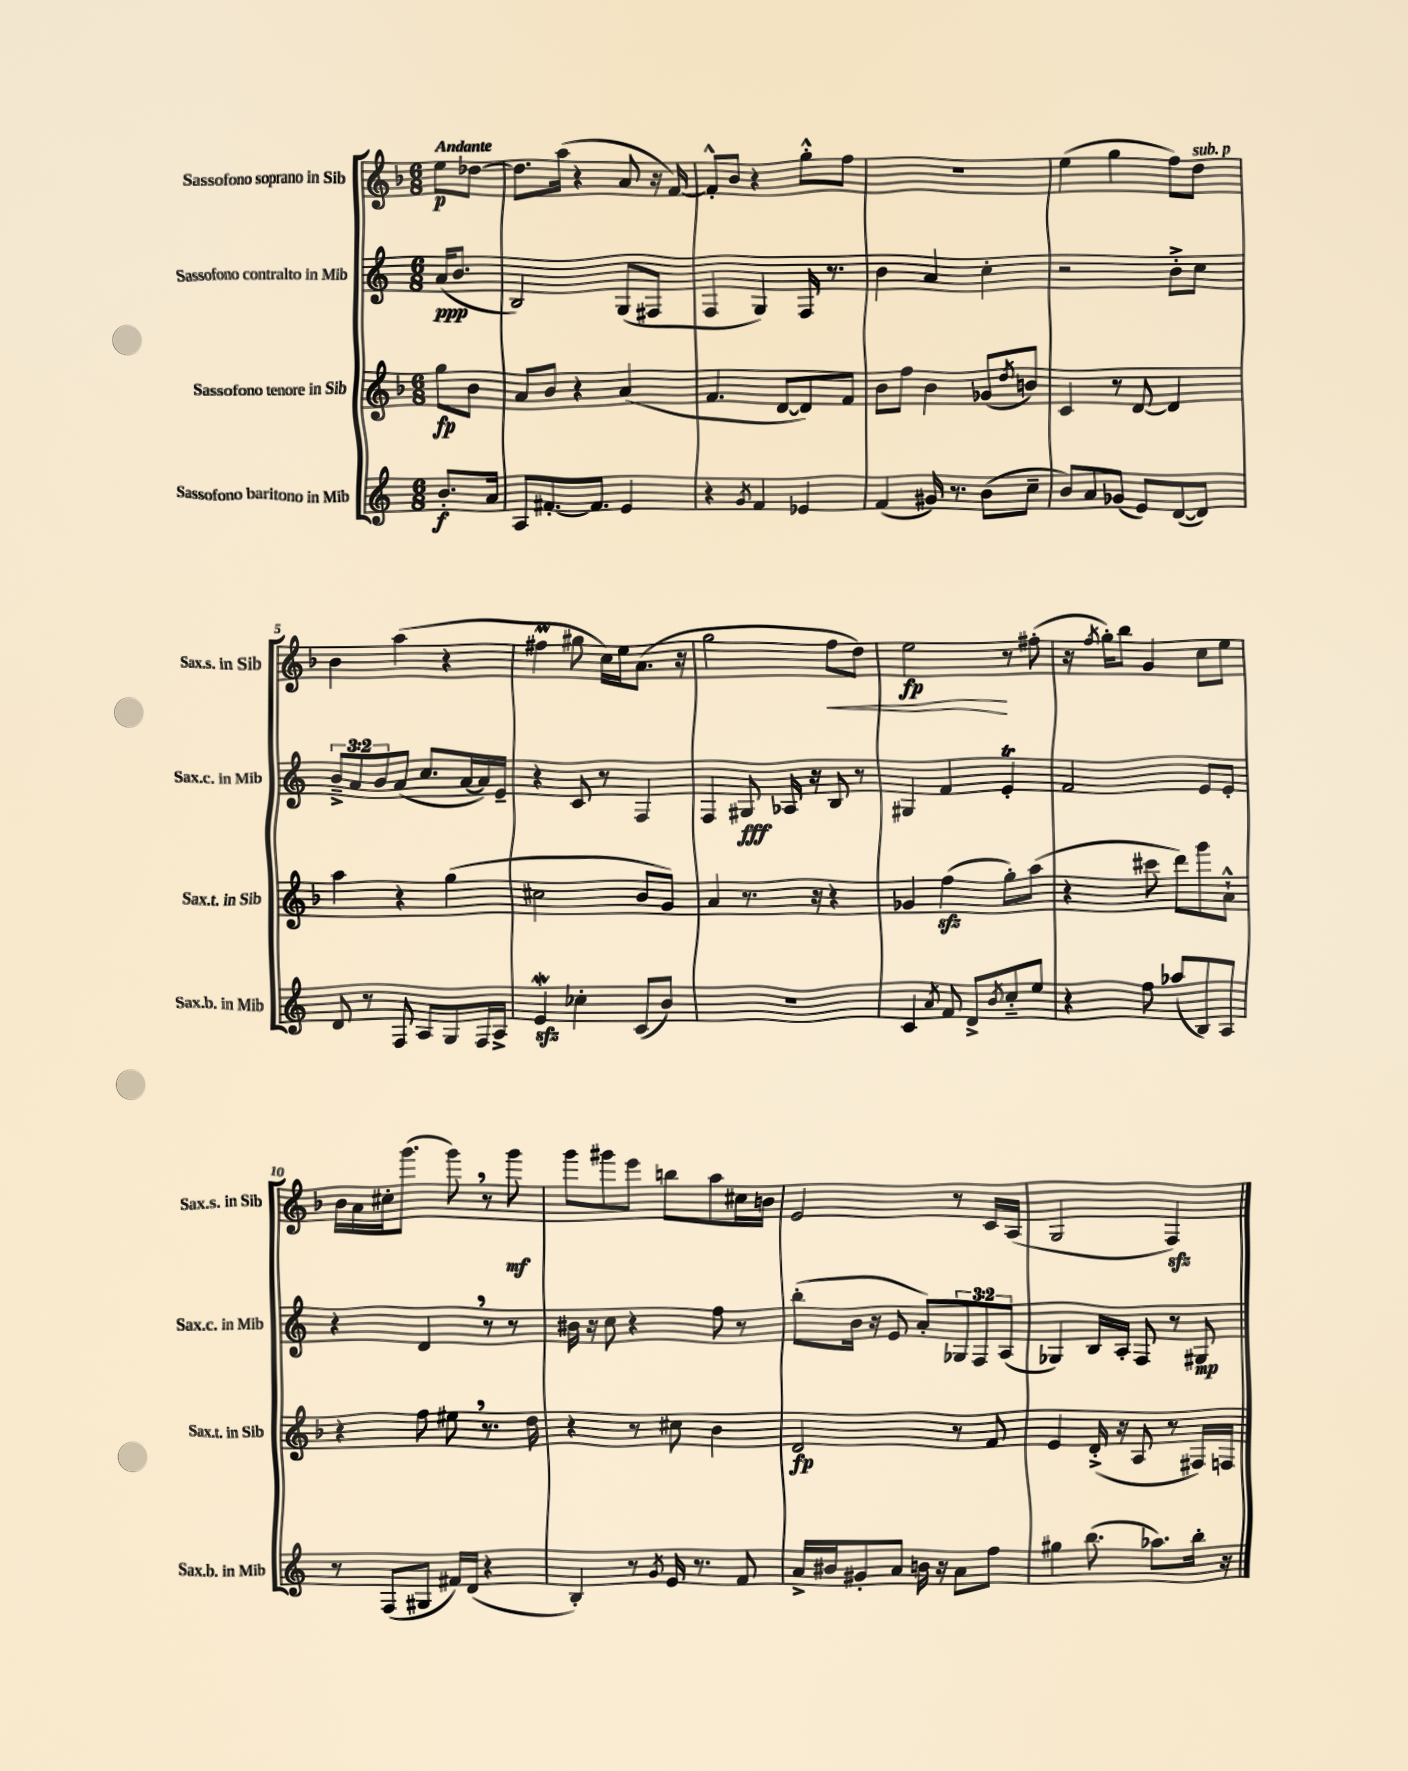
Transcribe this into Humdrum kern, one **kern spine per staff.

**kern	**kern	**kern	**kern
*staff4	*staff3	*staff2	*staff1
*clefG2	*clefG2	*clefG2	*clefG2
*k[]	*k[b-]	*k[]	*k[b-]
*M6/8	*M6/8	*M6/8	*M6/8
8.b'	8gg	(16a	8ee
.	.	8.b	.
.	8b-	.	[8dd-
16a	.	.	.
=	=	=	=
8A	8a	2B)	8.dd-]
[8.f#'	8b-	.	.
.	.	.	(16aa
.	4r	.	4r
8.f#]	.	.	.
4e	(4a	(8G	8a
.	.	8F#	16r
.	.	.	[16f)
=	=	=	=
4r	4.f	4F	8f'^^]
.	.	.	8b-
8qg	.	.	.
4f	.	4G)	4r
.	[8d	.	.
4e-	8d])	16F	8gg'^^
.	.	8.r	.
.	8f	.	8ff
=	=	=	=
(4f	8b-	4b	2.r
.	8ff	.	.
16g#)	4b-	4a	.
8.r	.	.	.
(8b	(8g-	4cc'	.
.	8qdd	.	.
8cc~	8b)	.	.
=	=	=	=
8b)	4c	2r	(4ee
8a	.	.	.
(8g-	8r	.	4gg
8e)	[8d	.	.
([8d	4d]	8b'^	8ff)
8d])	.	8cc	8dd
=	=	=	=
8d	4aa	12b~^	4b-
.	.	12a	.
8r	.	.	.
.	.	12b	.
8F	4r	(8a	(4aa
8A	.	8.cc	.
8G	(4gg	.	4r
.	.	[16a	.
16F	.	16a])	.
16A^	.	16e~	.
=	=	=	=
4e	2cc#	4r	4ff#
4cc-'	.	8c	8gg#
.	.	8r	16cc)
.	.	.	16ee
(8c	8b-	4F	(8.a
8b)	8g)	.	.
.	.	.	16r
=	=	=	=
2.r	4a	4F	2gg
.	8.r	8G#	.
.	.	16A-	.
.	16r	16r	.
.	4r	8B	8ff
.	.	8r	8dd)
=	=	=	=
4c	4g-	4G#	2ee
8qa	.	.	.
8f	(4ff	4f	.
8d^	.	.	.
8qb	.	.	.
8cc'~	8gg')	4e'	8r
8ee	(8aa	.	(8ff#'
=	=	=	=
4r	4r	2f	16r
.	.	.	8qff
.	.	.	16gg')
.	.	.	8bb-
8ff	8ccc#	.	4g
(8aa-	8ddd)	.	.
8B)	8ggg	8e	8cc
8A	8a`^^	8e'	8ee
=	=	=	=
8r	4r	4r	16b-
.	.	.	16a
(8F	.	.	16cc#'
.	.	.	(8.ggg
8G#	8ff	4d	.
16f#)	8ee#	.	8ggg)
(16d	.	.	.
4r	8.r	8r	8r
.	.	8r	8ggg
.	16dd	.	.
=	=	=	=
4B')	4r	16b#	8ggg
.	.	16r	.
.	.	8cc	8ggg#
8r	8r	4r	8eee
8qg	.	.	.
16e	8cc#	.	8bb
8.r	.	.	.
.	4b-	8ff	8aa
8f	.	8r	16cc#
.	.	.	16b
=	=	=	=
16a^	2d	(8bb'	2e
16b#	.	.	.
8g#'	.	16b	.
.	.	16r	.
8a	.	8e	.
16b	.	8a')	.
16r	.	.	.
8a	8r	12G-	8r
.	.	12F	.
8ff	8f	.	16c
.	.	(12A	.
.	.	.	(16A
=	=	=	=
4gg#	4e	4G-)	2G
(8.bb	(16d'^	16B	.
.	16r	16A'	.
.	8A	8F	.
8.aa-)	.	.	.
.	8r	8r	4F)
16bb'	16F#)	8G#	.
16r	16F	.	.
==	==	==	==
*-	*-	*-	*-
